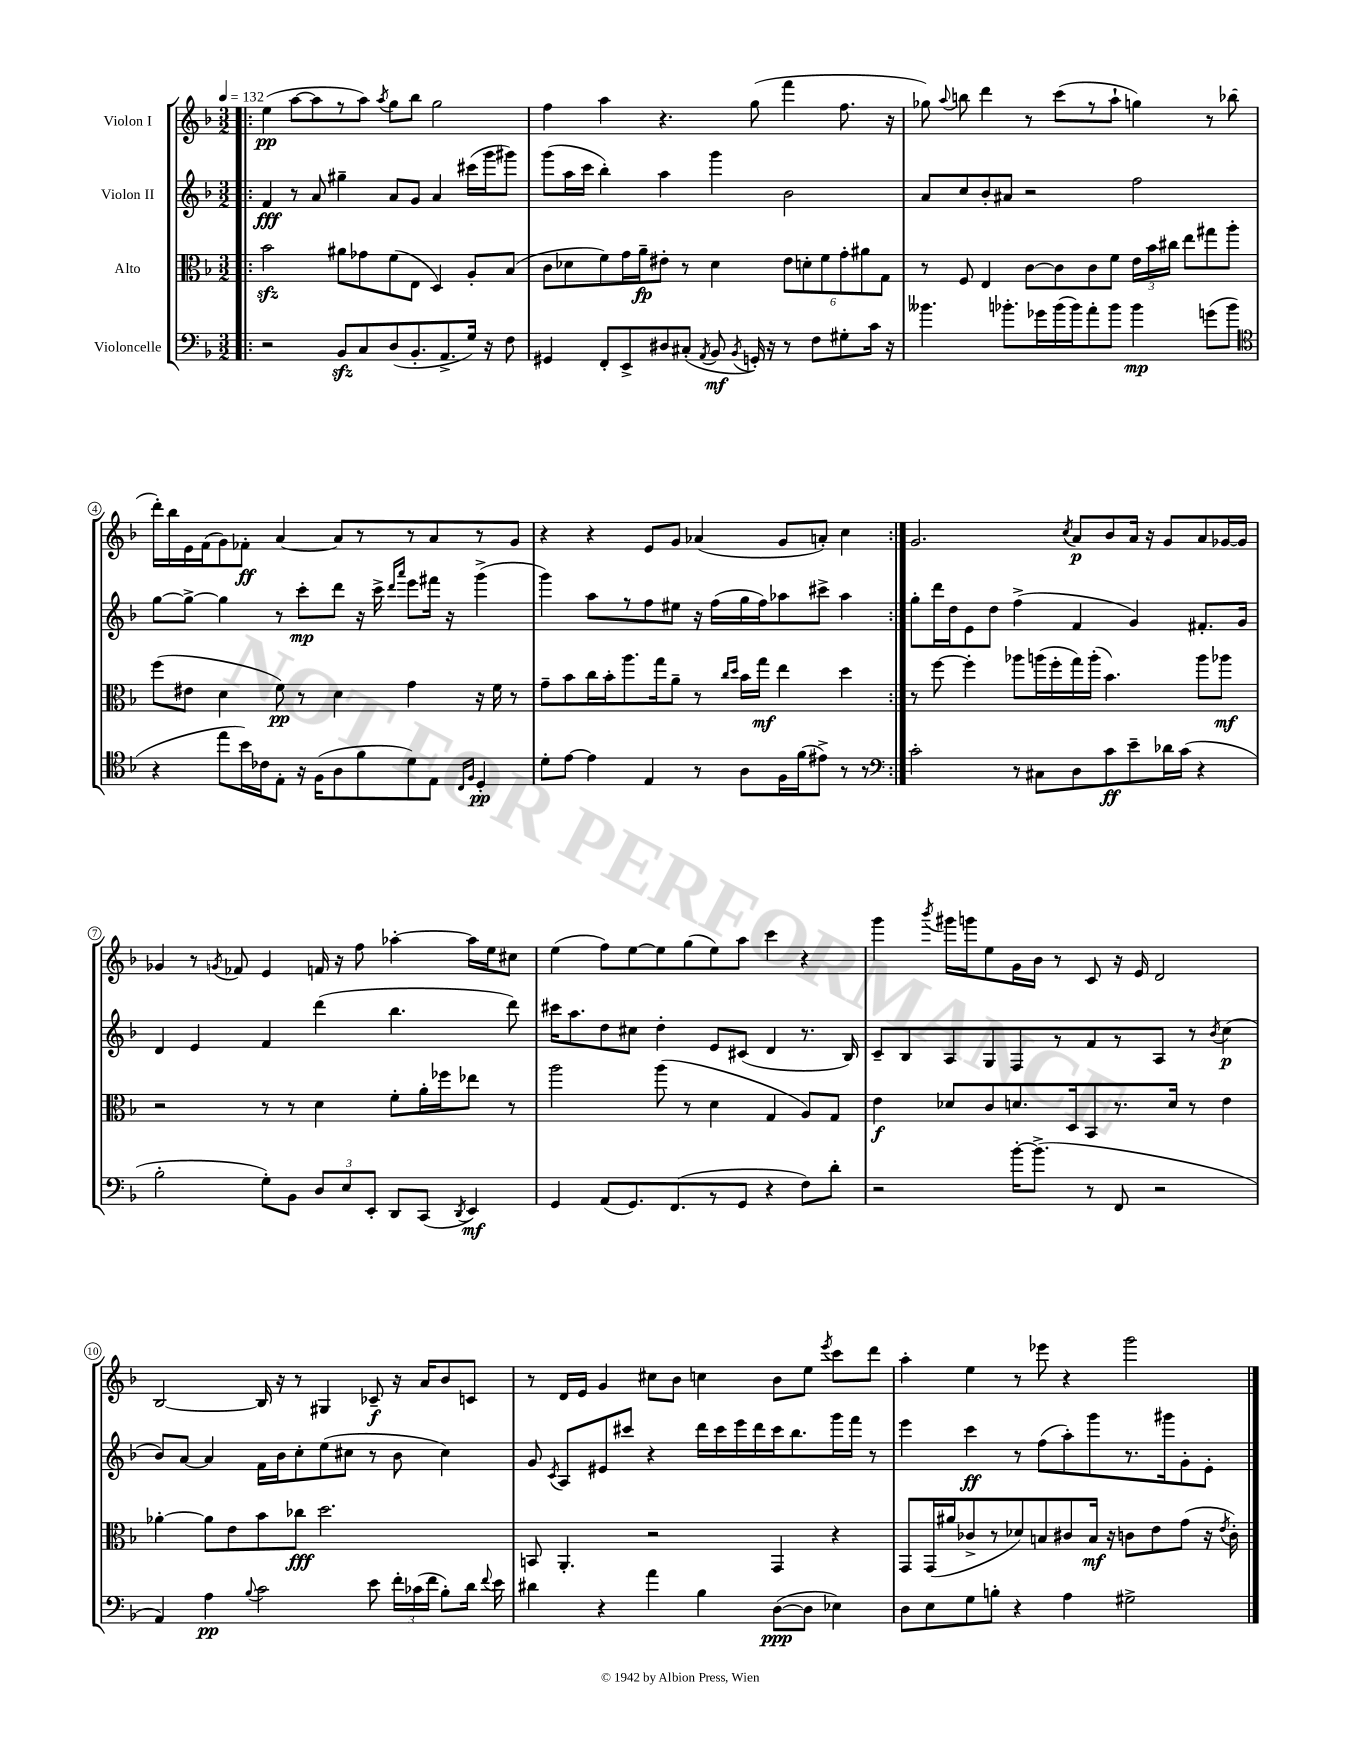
<<
\new StaffGroup <<
\new Staff = "s0" \with { instrumentName = "Violon I" } {
    \clef treble \key f \major \numericTimeSignature \time 3/2 \tempo 4 = 132
    \autoBeamOff \repeat volta 2 { \bar ".|:" e''4\pp( a''8[~ a''8 r8 a''8]) \acciaccatura { a''8 } g''8[ bes''8] g''2 |
    f''4 a''4 r4. g''8( f'''4 f''8. r16 |
    ges''8) \appoggiatura { a''8 } b''8 d'''4 r8 c'''8[( r8 a''8]-! g''4) r8 bes''8( |
    d'''16[-.) bes''16 e'16 f'16( g'8) fes'8]-.\ff a'4~ a'8[ r8 r8 a'8 r8 g'8] |
    r4 r4 e'8[ g'8] aes'4( g'8[ a'8]-.) c''4 | }
    g'2. \acciaccatura { c''8 } a'8[\p bes'8 a'16] r16 g'8[ a'8 ges'16~ ges'16] |
    ges'4 r8 \acciaccatura { g'8 } fes'8 e'4 f'16 r16 f''8 aes''4~-. aes''16[ e''16 cis''8] |
    e''4( f''8[) e''8~ e''8 g''8( e''8) a''8] c'''4 r4 |
    g'''4 \acciaccatura { bes'''8 } gis'''16[ g'''16 e''8 g'16 bes'16] r8 c'8 r16 e'16 d'2 |
    bes2~ bes16 r16 r8 gis4 ces'8--\f r16 a'16[ bes'8 c'8] |
    r8 d'16[ e'16] g'4 cis''8[ bes'8] c''4 bes'8[ e''8] \acciaccatura { e'''8 } c'''8[ d'''8] |
    a''4-. e''4 r8 ees'''8 r4 g'''2 \bar "|." |
}
\new Staff = "s1" \with { instrumentName = "Violon II" } {
    \clef treble \key f \major \numericTimeSignature \time 3/2
    \autoBeamOff \repeat volta 2 { \bar ".|:" f'4\fff r8 a'8 gis''4-- a'8[ g'8] a'4 cis'''16[( g'''16 gis'''8]) |
    g'''8[( a''16 c'''16] bes''4-.) a''4 g'''4 bes'2 |
    a'8[ c''8 bes'8-. ais'8] r2 f''2 |
    g''8[~ g''8]~-> g''4 r8 c'''8[-.\mp d'''8] r16 c'''16-> \grace { d'''16[ a'''16] } e'''8[ fis'''16] r16 g'''4->( |
    g'''4) a''8[ r8 f''8 eis''8] r16 f''16[( g''16 f''16) aes''8 cis'''8]-> aes''4 | }
    g''8[-. d'''16 d''16 e'8 d''8] f''4->( f'4 g'4) fis'8.[-. g'16] |
    d'4 e'4 f'4 d'''4( bes''4. d'''8) |
    cis'''16[ a''8. d''8 cis''8] d''4-. e'8[ cis'8]( d'4 r8. bes16) |
    c'8[-- bes8 a8 g8 f8 r8 f'8 r8 a8] r8 \acciaccatura { bes'8 } c''4\p( |
    bes'8[) a'8]~ a'4 f'16[ bes'16 c''8-. e''8( cis''8] r8 bes'8 cis''4) |
    g'8 \acciaccatura { c'8 } a8[ eis'8 cis'''8] r4 d'''16[ cis'''16 e'''16 d'''16 cis'''16 bes''8. g'''16 f'''16] r8 |
    e'''4 c'''4\ff r8 f''8[( a''8-.) g'''8 r8. gis'''16 g'8-. e'8]-. \bar "|." |
}
\new Staff = "s2" \with { instrumentName = "Alto" } {
    \clef alto \key f \major \numericTimeSignature \time 3/2
    \autoBeamOff \repeat volta 2 { \bar ".|:" bes'2\sfz ais'8[ ges'8 f'8( e8] d4) a8[-. bes8]( |
    c'8[ des'8 f'8) g'16 a'16--\fp eis'8]-. r8 des'4 \tuplet 6/4 { eis'8[ d'8-. f'8 g'8-. ais'8 g8] } |
    r8 f8 e4 c'8[~ c'8 c'8 f'8] \tuplet 3/2 { e'16[ bes'16 cis''16] } e''8[ gis''8 a''8]-. |
    f''8[( eis'8] d'4 f'8\pp) r8 d'4 g'4 r16 f'16 r8 |
    g'8[-- bes'8 c''16 bes'16-. a''8. g''16 a'8]-- r8 \grace { c''16[ d''16] } bes'16[ g''16]\mf e''4 d''4 | }
    r8 f''8~ f''4-. aes''8[ a''16( f''16-. g''16) a''16]-.( bes'4.) a''8[ aes''8]\mf |
    r2 r8 r8 d'4 f'8[-. a'16-. fes''16 ees''8] r8 |
    a''2 a''8( r8 d'4 g4 a8[) g8] |
    e'4\f des'8[ c'8 d'8. d16 bes,8 r8. d'16] r8 e'4 |
    aes'4~-. aes'8[ e'8 bes'8 ces''8]\fff d''2. |
    b,8 a,4.-. r2 g,4 r4 |
    g,8[ g,16( ais'16 ces'8-> r8 des'8) b8 cis'8 b16]\mf r16 c'8[ e'8 g'8]( r16 \acciaccatura { e'8 } c'16-.) \bar "|." |
}
\new Staff = "s3" \with { instrumentName = "Violoncelle" } {
    \clef bass \key f \major \numericTimeSignature \time 3/2
    \autoBeamOff \repeat volta 2 { \bar ".|:" r2 bes,8[\sfz c8 d8( bes,8.-. a,8.-> g16]) r16 f8 |
    gis,4 f,8[-. e,8-> dis8 cis8]-.( \acciaccatura { a,8 } bes,8\mf \acciaccatura { bes,8 } g,16-.) r16 r8 f8[ gis8-. c'16] r16 |
    beses'4. bes'8.[-. ges'16 bes'16( bes'16) a'8-. bes'8] bes'4\mp g'8[( bes'8] |
    \clef tenor r4 e''8[ bes'16) ces'16 e8]-. r16 f16[( a8 f'8 d'8) e8] \grace { c16[ f16] } d4-.\pp |
    d'8[-. e'8]~ e'4 e4 r8 a8[ f16 f'16( eis'8]->) r8 r8 | }
    \clef bass c'2-. r8 cis8[ d8 c'8\ff e'8-- des'16 c'16]( r4 |
    bes2-. g8[-.) bes,8] \tuplet 3/2 { d8[ e8 e,8]-. } d,8[ c,8]( \acciaccatura { d,8 } e,4\mf) |
    g,4 a,8[( g,8.) f,8.( r8 g,8] r4 f8[) d'8]-. |
    r2 bes'16[~-. bes'8.]->( r8 f,8 r2 |
    a,4) a4\pp \appoggiatura { bes8 } c'2 e'8 \tuplet 3/2 { f'16[-. ces'16( f'16] } bes8[-.) d'16] \appoggiatura { f'8 } e'16 |
    dis'4 r4 a'4 bes4 d8[~\ppp( d8] ees4) |
    d8[ e8 g8 b8]-. r4 a4 gis2-> \bar "|." |
}
>>
>>
\layout { \context { \Score \override BarNumber.stencil = #(make-stencil-circler 0.1 0.3 ly:text-interface::print) } }
